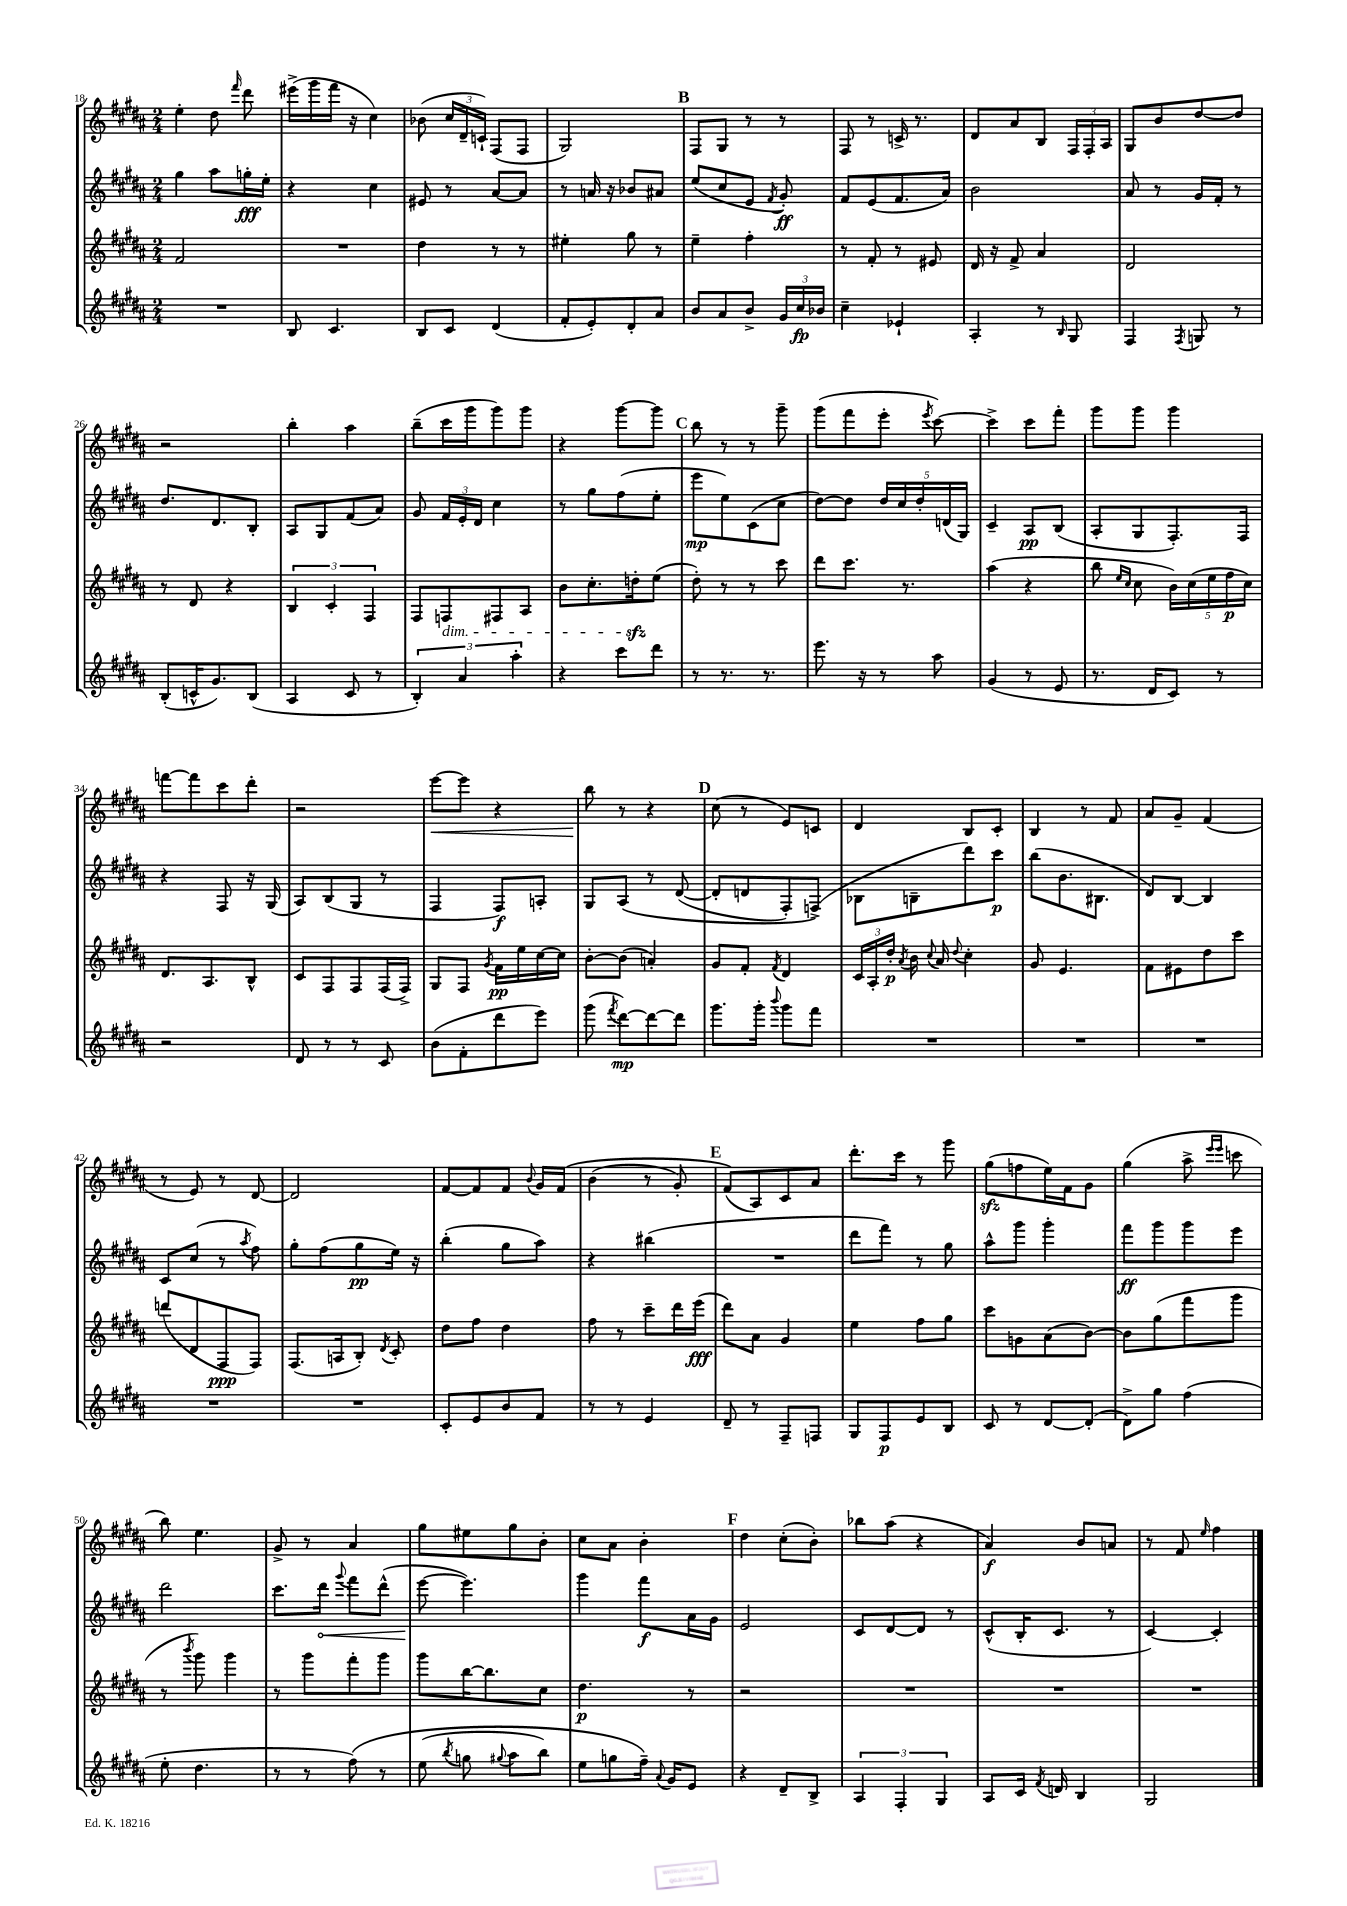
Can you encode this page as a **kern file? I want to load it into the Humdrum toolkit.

**kern	**kern	**kern	**kern
*staff4	*staff3	*staff2	*staff1
*clefG2	*clefG2	*clefG2	*clefG2
*k[f#c#g#d#a#]	*k[f#c#g#d#a#]	*k[f#c#g#d#a#]	*k[f#c#g#d#a#]
*M2/4	*M2/4	*M2/4	*M2/4
2r	2f#	4gg#	4ee'
.	.	8aa#	8dd#
.	.	.	16qqfff#
.	.	16gg'	8ddd#
.	.	16ee'	.
=	=	=	=
8B	2r	4r	(16eee#^
.	.	.	16ggg#
4.c#	.	.	16fff#
.	.	.	16r
.	.	4cc#	4cc#)
=	=	=	=
8B	4dd#	8e#	(8b-
8c#	.	8r	24cc#
.	.	.	24d#~
.	.	.	24c`)
(4d#	8r	[8a#	(8F#
.	8r	8a#]	8F#
=	=	=	=
8f#'	4ee#'	8r	2G#)
8e')	.	16a	.
.	.	16r	.
8d#'	8gg#	8b-	.
8a#	8r	8a#	.
=	=	=	=
8b	4ee~	(8ee	8F#
8a#	.	8cc#	8G#
8b^	4ff#'	8e	8r
.	.	8qf#	.
24g#	.	8g#')	8r
24cc#	.	.	.
24b-	.	.	.
=	=	=	=
4cc#~	8r	8f#	8F#
.	8f#'	(8e	8r
4e-`	8r	8.f#	16c^
.	.	.	8.r
.	8e#	.	.
.	.	16a#)	.
=	=	=	=
4A#'	16d#	2b	8d#
.	16r	.	.
.	8f#^	.	8a#
8r	4a#	.	8B
16qqB	.	.	.
8G#	.	.	24F#
.	.	.	24F#'
.	.	.	24A#
=	=	=	=
4F#	2d#	8a#	8G#
.	.	8r	8b
8qF#	.	.	.
8G	.	16g#	[8dd#
.	.	16f#'	.
8r	.	8r	8dd#]
=	=	=	=
(8B'	8r	8.dd#	2r
16c^^	8d#	.	.
8.g#)	.	8.d#	.
.	4r	.	.
(8B	.	8B'	.
=	=	=	=
4A#	6B	8A#	4bb'
.	.	8G#	.
.	6c#'	.	.
8c#	.	(8f#	4aa#
.	6F#	.	.
8r	.	8a#)	.
=	=	=	=
6B')	8F#	8g#	(8bb~
.	8F	24f#	16ccc#
6a#	.	24e'	.
.	.	.	16ggg#
.	.	24d#	.
.	8F#	4cc#	8ggg#)
6aa#'	.	.	.
.	8A#	.	8ggg#
=	=	=	=
4r	8b	8r	4r
.	8.cc#'	8gg#	.
8ccc#	.	(8ff#	[8ggg#
.	16dd'	.	.
8ddd#	(8ee	8ee'	8ggg#]
=	=	=	=
8r	8dd#')	8eee	8bb
8.r	8r	8ee)	8r
.	8r	(8c#	8r
8.r	.	.	.
.	8ccc#	8cc#	8ggg#~
=	=	=	=
8.eee	8ddd#	[8dd#)	(8ggg#
.	8.ccc#	8dd#]	8fff#
16r	.	.	.
8r	.	20dd#	8eee'
.	.	20cc#	.
.	8.r	.	.
.	.	20dd#'	.
.	.	.	8qeee
8aa#	.	.	[8ccc#)
.	.	(20d	.
.	.	20G#)	.
=	=	=	=
(4g#	(4aa#	4c#~	4ccc#^]
8r	4r	8A#	8ccc#
8e	.	(8B	8fff#'
=	=	=	=
8.r	8bb	8A#'	8ggg#
.	16qqee	.	.
.	16qqcc#	.	.
.	8cc#	8G#	8ggg#
16d#	.	.	.
8c#)	20b)	8.F#')	4ggg#
.	(20cc#	.	.
.	20ee	.	.
8r	.	.	.
.	20ff#	.	.
.	.	16F#	.
.	20cc#)	.	.
=	=	=	=
2r	8.d#	4r	[8fff
.	.	.	8fff]
.	8.A#	.	.
.	.	8F#	8ccc#
.	8B^^	16r	8ddd#'
.	.	(16G#	.
=	=	=	=
8d#	8c#	8A#)	2r
8r	8F#	(8B	.
8r	8F#	8G#	.
8c#	(16F#	8r	.
.	16F#^)	.	.
=	=	=	=
(8b	8G#	4F#	[8eee
8f#'	8F#	.	8eee]
.	8qg#	.	.
8ddd#	16f#	8F#)	4r
.	16ee	.	.
8eee)	[16cc#	8A'	.
.	16cc#]	.	.
=	=	=	=
(8ggg#	[8b'	8G#	8bb
8qfff#	.	.	.
[8ddd#)	(8b]	&(8A#	8r
8ddd#_	4a')	8r	4r
8ddd#]	.	([8d#	.
=	=	=	=
8.ggg#	8g#	8d#']	(8cc#
.	8f#'	8d	8r
16ggg#'	.	.	.
8qqbbb	8qf#	.	.
8ggg#	4d#	8F#')	8e)
8fff#	.	(8F^&)	8c
=	=	=	=
2r	24c#	8B-	4d#
.	24A#'	.	.
.	24dd#'	.	.
.	8qa#	.	.
.	16b	8B~	.
.	8qqcc#	.	.
.	16a#	.	.
.	8qqdd#	.	.
.	4cc#'	8ddd#)	8B
.	.	8ccc#	8c#'
=	=	=	=
2r	8g#	(8bb	4B
.	4.e	8.b	.
.	.	.	8r
.	.	8.B#	.
.	.	.	8f#
=	=	=	=
2r	8f#	8d#)	8a#
.	8e#	[8B	8g#~
.	8dd#	4B]	(4f#
.	8ccc#	.	.
=	=	=	=
2r	(8ddd	8c#	8r
.	8d#	(8cc#	8e)
.	8F#	8r	8r
.	.	8qaa#	.
.	8F#)	8ff#)	[8d#
=	=	=	=
2r	(8.F#	8gg#'	2d#]
.	.	(8ff#	.
.	16A	.	.
.	8B')	8gg#	.
.	8qd#	.	.
.	8c#'	16ee)	.
.	.	16r	.
=	=	=	=
8c#'	8dd#	(4bb'	[8f#
8e	8ff#	.	8f#]
8b	4dd#	8gg#	8f#
.	.	.	8qqb
8f#	.	8aa#)	16g#
.	.	.	&(16f#
=	=	=	=
8r	8ff#	4r	(4b
8r	8r	.	.
4e	8ccc#~	(4bb#	8r
.	16ddd#	.	8g#')
.	(16eee	.	.
=	=	=	=
8d#~	8ddd#)	2r	(8f#&)
8r	8a#	.	8A#)
8F#~	4g#	.	8c#
8F	.	.	8a#
=	=	=	=
8G#	4ee	8ddd#	8.ddd#'
8F#	.	8fff#)	.
.	.	.	16ccc#
8e	8ff#	8r	8r
8B	8gg#	8gg#	8ggg#
=	=	=	=
8c#	8ccc#	8aa#^^	(8gg#
8r	8g	8ggg#	8ff
[8d#	(8a#	4ggg#'	16ee)
.	.	.	16f#
(8d#']	[8b)	.	8g#
=	=	=	=
8d#^)	8b]	8fff#	(4gg#
8gg#	(8gg#	8ggg#	.
(4ff#	8fff#	8ggg#	8aa#^
.	.	.	16qqeee
.	.	.	16qqeee
.	8ggg#	8eee	8ccc
=	=	=	=
8ee'	8r	2ddd#	8bb)
.	8qbbb	.	.
4.dd#	8ggg#)	.	4.ee
.	4ggg#	.	.
=	=	=	=
8r	8r	8.ccc#	8g#^
8r	8ggg#	.	8r
.	.	16ddd#	.
.	.	8qqggg#	.
&(8ff#)	8fff#'	8fff#	4a#
8r	8ggg#	(8ddd#^^	.
=	=	=	=
(8ee	8ggg#	[8eee	8gg#
8qbb	.	.	.
8gg	[16bb	4.eee])	8ee#
.	8.bb]	.	.
8qqgg#	.	.	.
8aa#	.	.	8gg#
8bb)	8cc#	.	8b'
=	=	=	=
8ee	4.dd#	4ggg#	8cc#
8gg	.	.	8a#
16ff#~&)	.	8fff#	4b'
8qqa#	.	.	.
16g#	.	.	.
8e	8r	16a#	.
.	.	16g#	.
=	=	=	=
4r	2r	2e	4dd#
8d#~	.	.	(8cc#'
8B^	.	.	8b')
=	=	=	=
6A#	2r	8c#	8bb-
.	.	[8d#	(8aa#
6F#'	.	.	.
.	.	8d#]	4r
6G#	.	.	.
.	.	8r	.
=	=	=	=
8A#	2r	(8c#^^	4a#)
16c#	.	16B'	.
8qf#	.	.	.
16d	.	8.c#	.
4B	.	.	8b
.	.	8r	8a
=	=	=	=
2G#	2r	[4c#)	8r
.	.	.	8f#
.	.	.	16qqee
.	.	4c#']	4ff#
==	==	==	==
*-	*-	*-	*-
